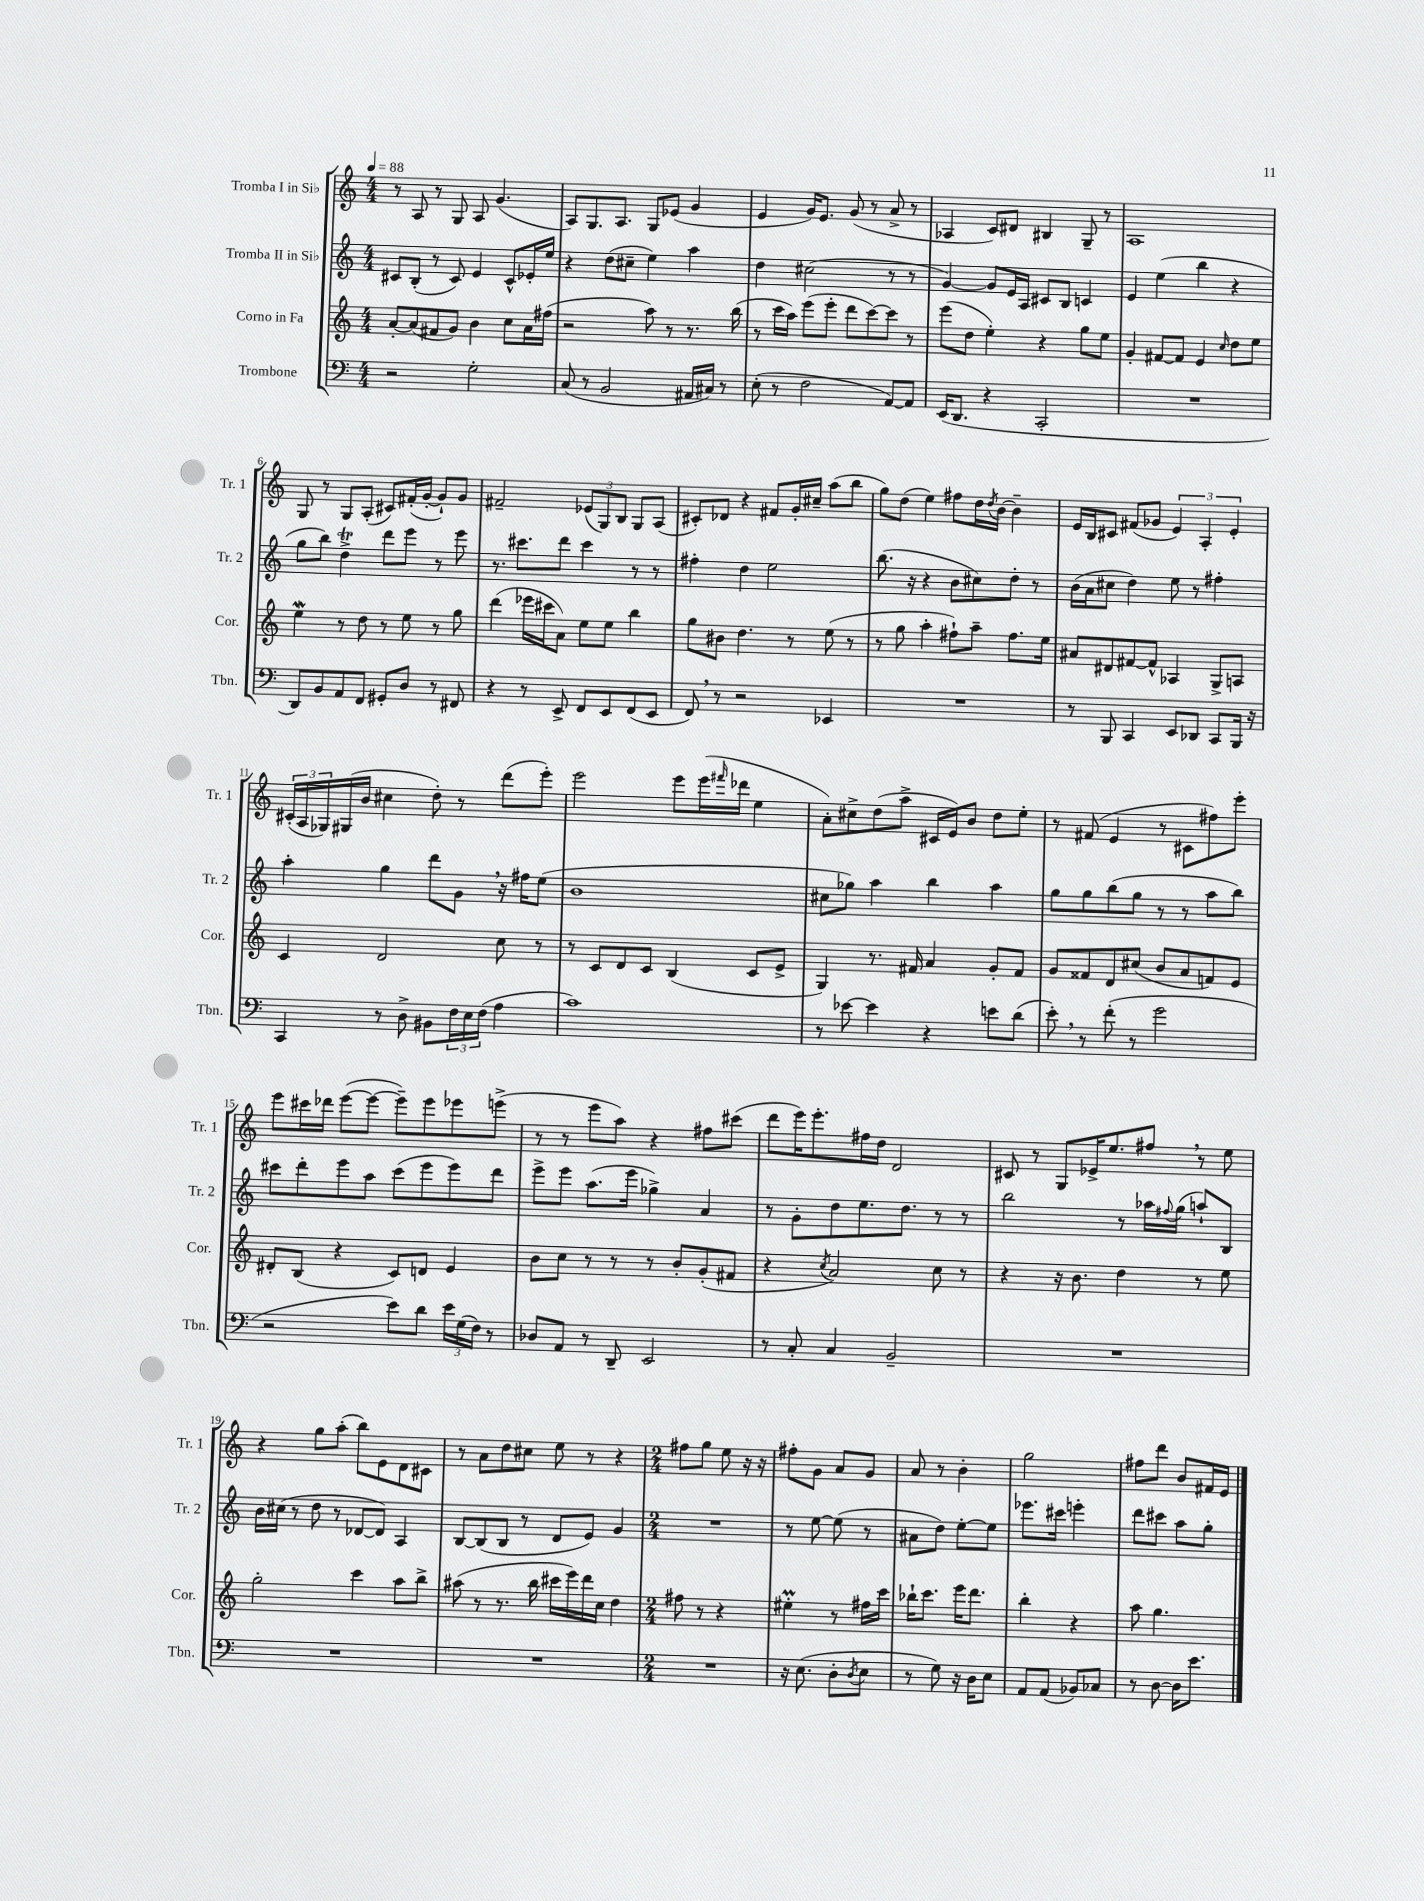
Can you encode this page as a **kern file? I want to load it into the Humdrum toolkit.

**kern	**kern	**kern	**kern
*staff4	*staff3	*staff2	*staff1
*clefF4	*clefG2	*clefG2	*clefG2
*k[]	*k[]	*k[]	*k[]
*M4/4	*M4/4	*M4/4	*M4/4
*MM88	*MM88	*MM88	*MM88
2r	[8a'	8c#	8r
.	(8a]	(8B'	8A
.	8f#	8r	8r
.	8g)	8c#)	8G
2G'	4b	4e	8A
.	.	.	(4.g
.	8cc	8c#^^	.
.	16a	16e-'	.
.	(16ff#	16ee	.
=	=	=	=
(8C	2r	4r	8A)
8r	.	.	8.G
2BB	.	(8dd	.
.	.	.	8.A
.	.	8cc#~	.
.	8aa)	4ee)	8G
.	8r	.	(8e-
16AA#	8.r	4aa	4g
16C#)	.	.	.
8r	.	.	.
.	(16bb	.	.
=	=	=	=
(8E'	8r	4dd	4e
8r	16ccc	.	.
.	16aa)	.	.
2F	(8eee	(2cc#	16g)
.	.	.	8.e
.	8eee'	.	.
.	8ddd	.	(8g
.	[8ccc)	.	8r
[8AA)	8ccc]	8r	8a^
8AA]	8r	8r	8r
=	=	=	=
(16EE	(8eee	[4g)	4A-
8.DD	.	.	.
.	8dd	.	.
4r	4ee')	8g]	8c)
.	.	16e	8d#
.	.	16A	.
2CC'	4r	8c#	4B#
.	.	8B	.
.	8gg	4c	8G~
.	8ee	.	8r
=	=	=	=
1r	4g'	4e	1A
.	[8f#	(4ee	.
.	8f#]	.	.
.	4e	4bb	.
.	16qqcc	.	.
.	8dd	4r	.
.	8ee	.	.
=	=	=	=
8DD)	4ee	8gg	8G
8BB	.	8bb)	8r
8AA	8r	4dd^	8G
8FF	8dd	.	(8A'
8GG#'	8r	8ddd	8c#)
8D	8ee	8eee	(16f#'
.	.	.	[16g'
8r	8r	8r	8g`])
8FF#	8gg	8eee	8g
=	=	=	=
4r	(4ddd	8.r	2f#~
.	.	8.ccc#	.
8r	16eee-	.	.
.	16ccc#	.	.
8EE^	8a)	8ddd	.
8FF	8ee	4ccc#	(12e-
.	.	.	12G)
8EE	8ee	.	.
.	.	.	12B
(8FF	4bb	8r	8G
8EE	.	8r	(8A
=	=	=	=
8FF)	8gg	4ff#'	8c#')
8r	8b#	.	8d-
2r	4.dd	4dd	4r
.	.	2ee	8f#
.	8r	.	16g'
.	.	.	16cc#~
4EE-	(8ee	.	(8aa
.	8r	.	8bb
=	=	=	=
1r	8r	(8.bb	8gg)
.	8gg	.	(8dd
.	.	16r	.
.	4aa'	4r	4ee)
.	8ff#`)	8b	8ff#
.	8aa~	8cc#)	16dd
.	.	.	8qdd
.	.	.	[16b
.	8.ff#	8dd'	4b~]
.	.	8r	.
.	16ee	.	.
=	=	=	=
8r	8a#	(16b	16e
.	.	16a	16B
8BBB	8d#	8cc#	8c#
4CC	[8f#	4dd)	(8f#
.	8f#^^]	.	8g-
8EE	4A-	8ee	6e)
8DD-	.	8r	.
.	.	.	6A'
8CC	8G^	4ff#'	.
.	.	.	6e'
16BBB	8A	.	.
16r	.	.	.
=	=	=	=
4CC	4c	4aa'	(24c#'
.	.	.	24A
.	.	.	24G-)
.	.	.	(16G#
.	.	.	16b
8r	2d	4gg	4cc#
8D^	.	.	.
8BB#	.	8ddd	8dd')
24F	.	8g	8r
24E	.	.	.
(24F	.	.	.
4A	8cc	16r	(8ddd
.	.	16ff#	.
.	8r	(8ee	8eee')
=	=	=	=
1c)	8r	1b	2eee
.	8c	.	.
.	8d	.	.
.	8c	.	.
.	(4B	.	8eee
.	.	.	(16eee
.	.	.	16qqfff#
.	.	.	16ddd-
.	8c	.	4ee
.	8e^	.	.
=	=	=	=
8r	4G)	8cc#	8a')
[8e-	.	8gg-)	8cc#^
4e-]	8.r	4aa	(8dd
.	.	.	8aa^
.	16f#	.	.
4r	4a	4bb	16c#
.	.	.	16e)
.	.	.	8b
8e	8g'	4aa	8dd
(8d	8f#	.	8ee'
=	=	=	=
8e')	8g	8gg	8r
8r	8f##	8gg	(8f#
(8f'	8d	(8bb	4e
8r	(8cc#	8gg	.
2g	8b	8r	8r
.	8a	8r	8c#
.	8f)	8aa	8ff#)
.	8e	8bb)	8eee'
=	=	=	=
2r	8d#'	8ccc#	8eee
.	(8B	8ddd'	16ccc#
.	.	.	16ddd-
.	4r	8eee	([8eee
.	.	8aa	8eee_
8e)	8c)	(8ccc#	8eee~])
8d	8d	8eee	8eee
24e	4e	8eee)	8eee-
(24G	.	.	.
24F)	.	.	.
8r	.	8ddd	(8eee^
=	=	=	=
8D-	8b	8eee^	8r
8AA	8cc	8eee	8r
8r	8r	(8.aa	8eee
8DD~	8r	.	8aa)
.	.	16eee	.
2EE	8r	4gg-^)	4r
.	8b'	.	.
.	(8g'	4a	8ff#
.	8f#	.	(8ccc#
=	=	=	=
8r	4r	8r	8ddd
8C'	.	8g'	16eee)
.	.	.	8.eee'
.	8qcc	.	.
4C	2a)	8dd	.
.	.	8.ee	16ff#
.	.	.	16dd
2BB~	.	.	2d
.	.	8.dd	.
.	8cc	8r	.
.	8r	8r	.
=	=	=	=
1r	4r	2bb	8c#
.	.	.	8r
.	16r	.	8G
.	8.b	.	.
.	.	.	16e-^
.	.	.	8.ee
.	4dd	8r	.
.	.	16aa-	8ff#
.	.	8qqff#	.
.	.	(16gg	.
.	8r	8aa`)	8r
.	8ee	8B	8ee
=	=	=	=
1r	2gg'	16b	4r
.	.	(16cc#	.
.	.	8r	.
.	.	8dd	8gg
.	.	8r	(8aa'
.	4ccc	[8d-	8bb)
.	.	8d-])	8e
.	8aa	4A	8d
.	8bb^	.	8c#
=	=	=	=
1r	(8aa#	[8B	8r
.	8r	(8B]	8a
.	8.r	8B	8dd
.	.	8r	8cc#
.	16bb	.	.
.	16ccc#	8d	8ee
.	16eee)	.	.
.	16ddd	8e)	8r
.	16cc	.	.
.	4dd	4g	4r
=	=	=	=
*M2/4	*M2/4	*M2/4	*M2/4
2r	8ff#	2r	8ff#
.	8r	.	8gg
.	4r	.	8ee
.	.	.	16r
.	.	.	16r
=	=	=	=
16r	4ee#'	8r	8ff#'
(8.E	.	.	.
.	.	[8ee	8g
8D'	8r	(8ee]	8a
8qD	.	.	.
8E	16ff#	8r	8g
.	16ccc	.	.
=	=	=	=
8r	16bb-`	8a#	8a
.	8.ccc	.	.
8G)	.	8dd)	8r
16r	16eee	[8ee'	4b'
16D	8.ddd	.	.
8E	.	8ee]	.
=	=	=	=
8AA	4bb'	8.eee-	2gg
(8AA	.	.	.
.	.	16ccc#	.
8BB-)	4r	4eee'	.
8C-	.	.	.
=	=	=	=
8r	8aa	8ddd	8ff#
[8D	4.gg	8ccc#	8ddd
16D]	.	8aa	8b
8.e	.	.	.
.	.	8gg'	16f#
.	.	.	16e
==	==	==	==
*-	*-	*-	*-
